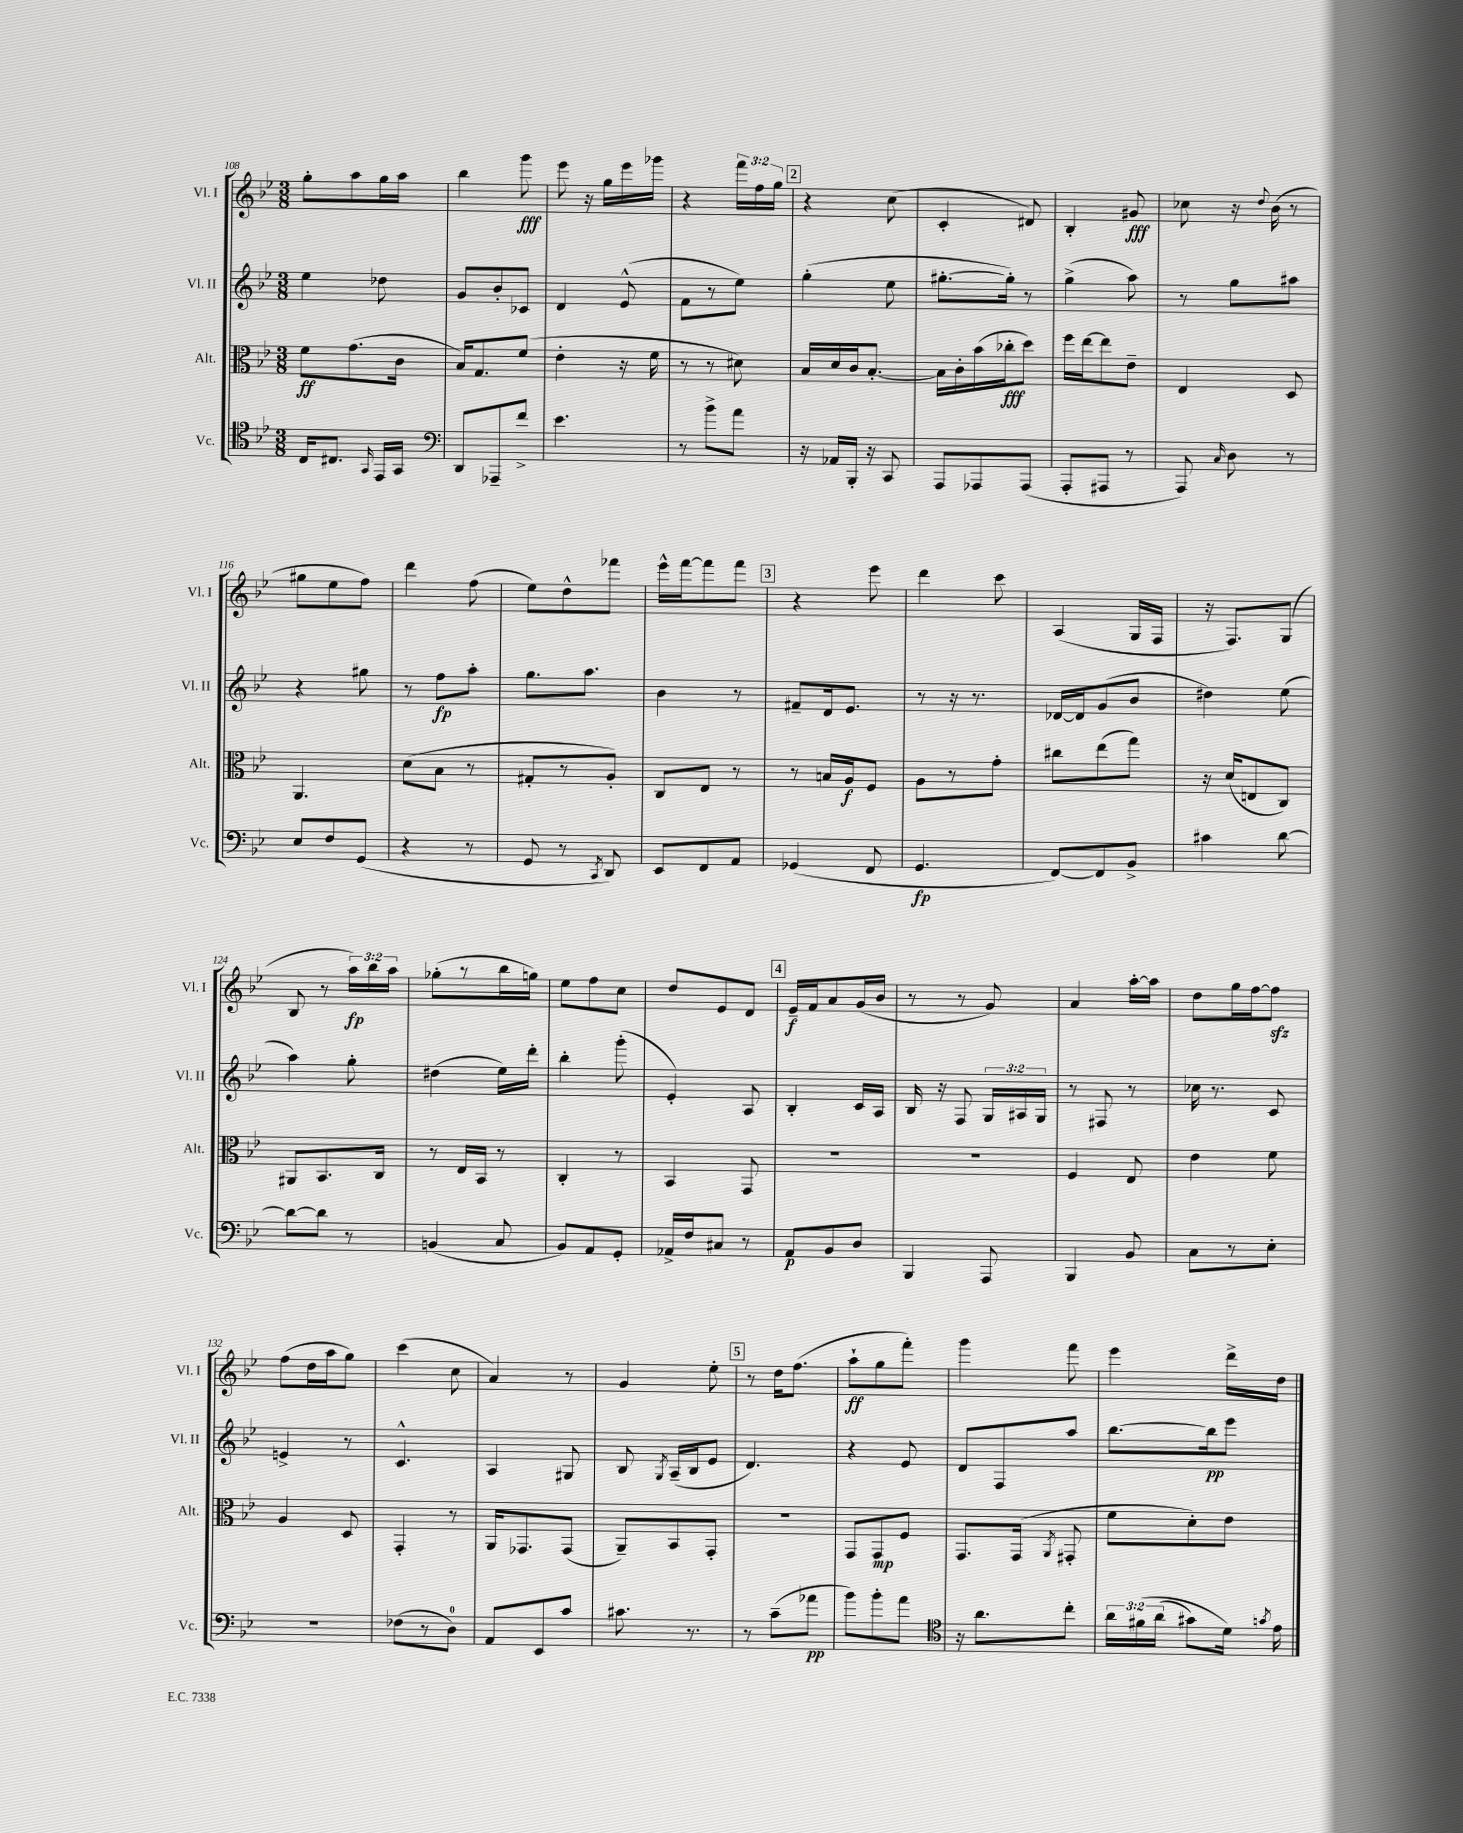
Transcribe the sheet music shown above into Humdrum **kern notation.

**kern	**kern	**kern	**kern
*staff4	*staff3	*staff2	*staff1
*clefC4	*clefC3	*clefG2	*clefG2
*k[b-e-]	*k[b-e-]	*k[b-e-]	*k[b-e-]
*M3/8	*M3/8	*M3/8	*M3/8
16C	8f	4ee-	8gg'
8.C#	.	.	.
.	(8.g	.	8aa
16qqGG	.	.	.
16EE-	.	8dd-	16gg
16GG	16c	.	16aa
=	=	=	=
*clefF4	*	*	*
8DD	16B-)	8g	4bb-
.	8.G	.	.
8AAA-~	.	8b-'	.
8f^	(8f	8c-	8ggg
=	=	=	=
4.e-	4e-'	4d	8eee-
.	.	.	16r
.	.	.	16gg
.	16r	(8e-^^	16eee-
.	16f	.	16ggg-
=	=	=	=
8r	8r	8f	4r
8b-^	8r	8r	.
8a	8d#)	8ee-)	24fff
.	.	.	24ff
.	.	.	24gg
=	=	=	=
16r	16B-	(4gg'	4r
16AA-	16d	.	.
16BBB-'	16c	.	.
16r	[8.B-'	.	.
8CC	.	8ee-	(8cc
=	=	=	=
8AAA	16B-]	[8.gg#'	4c'
.	16c'	.	.
8AAA-	(16b-	.	.
.	16cc-'	16gg#'])	.
(8AAA-	8dd)	8r	8d#)
=	=	=	=
8AAA'	16ff	(4gg^	4B-'
.	[16ee-	.	.
8AAA#	8ee-]	.	.
8r	8e-~	8aa)	8g#
=	=	=	=
8AAA)	4E-	8r	8cc-
16qqC	.	.	.
8D	.	8gg	16r
.	.	.	8qqdd
.	.	.	(16b-
8r	8D	8aa#	8r
=	=	=	=
8E-	4.AA	4r	8gg#
8F	.	.	8ee-
(8GG	.	8gg#	8ff)
=	=	=	=
4r	(8d	8r	4ddd
.	8B-	8ff	.
8r	8r	8aa'	(8ff
=	=	=	=
8GG	8G#'	8.gg	8ee-)
8r	8r	.	8dd^^
.	.	8.aa	.
8qCC	.	.	.
8DD)	8A')	.	8fff-
=	=	=	=
8EE-	8C	4b-	16eee-^^
.	.	.	[16fff
8FF	8E-	.	8fff]
8AA	8r	8r	8fff
=	=	=	=
(4GG-	8r	8f#~	4r
.	16B	16d	.
.	16A	8.e-	.
8FF	8F	.	8eee-
=	=	=	=
4.GG	8A	8r	4ddd
.	8r	16r	.
.	.	8.r	.
.	8g'	.	8ccc
=	=	=	=
[8FF)	8cc#	[16d-	(4A
.	.	16d-]	.
8FF]	(8ee-	(8g	.
8BB-^	8gg)	8b-	16G
.	.	.	16F
=	=	=	=
4c#	16r	4dd#)	16r
.	(16d	.	8.F)
.	8E	.	.
[8d	8C)	(8ee-	(8G
=	=	=	=
8d_	8AA#	4aa)	8B-
8d]	8.BB-	.	8r
8r	.	8gg'	24aa)
.	.	.	24bb-
.	16C	.	.
.	.	.	24aa
=	=	=	=
(4BB	8r	(4dd#	(8gg-'
.	16E-	.	8r
.	16BB-	.	.
8C	8r	16ee-)	16bb-
.	.	16ddd'	16gg)
=	=	=	=
8BB-)	4C'	4bb-'	8ee-
8AA	.	.	8ff
8GG'	8r	(8ggg'	8cc
=	=	=	=
16AA-^	4BB-	4e-')	8dd
16F	.	.	.
8C#	.	.	8e-
8r	8GG	8A	8d
=	=	=	=
8AA	4.r	4B-'	16e-~
.	.	.	16f
8BB-	.	.	8a
8D	.	16c	(16g
.	.	16A	16b-
=	=	=	=
4BBB-	4.r	16B-	8r
.	.	16r	.
.	.	8F	8r
8AAA	.	24G	8g)
.	.	24A#	.
.	.	24G	.
=	=	=	=
4BBB-	4F	8r	4a
.	.	8F#	.
8BB-	8E-	8r	[16aa'
.	.	.	16aa]
=	=	=	=
8C	4e-	16cc-	8dd
.	.	8.r	.
8r	.	.	16gg
.	.	.	[16ff
8E-'	8f	8c	8ff]
=	=	=	=
4.r	4A	4e^	(8ff
.	.	.	16dd
.	.	.	16aa
.	8D	8r	8gg)
=	=	=	=
(8F-	4GG'	4.c^^	(4ccc
8r	.	.	.
8D)	8r	.	8cc
=	=	=	=
8AA	16AA	4A	4a)
.	8.GG-	.	.
8EE-	.	.	.
8c	(8GG-	8G#	8r
=	=	=	=
8.c#	8AA~)	8B-	4g
.	.	8qG	.
.	8BB-	(16A~	.
8.r	.	16B-	.
.	8GG'	8e-	8ee-'
=	=	=	=
8r	4.r	4.d)	8r
(8c~	.	.	16dd
.	.	.	(8.ff
8a-	.	.	.
=	=	=	=
8b-)	8GG	4r	8aa`
8b-'	8GG	.	8gg
8a	8F	8e-	8fff')
=	=	=	=
*clefC4	*	*	*
16r	8.GG	8d	4ggg
8.a	.	.	.
.	.	8F	.
.	(16GG	.	.
.	8qAA	.	.
8cc'	8GG#'	8aa	8fff
=	=	=	=
24a	8f	[8.bb-	4eee-
&(24f#	.	.	.
(24a	.	.	.
8g#)	8d')	.	.
.	.	16bb-]	.
16d&)	8e-	8eee-	16ddd^
8qg	.	.	.
16e-	.	.	16dd
==	==	==	==
*-	*-	*-	*-
